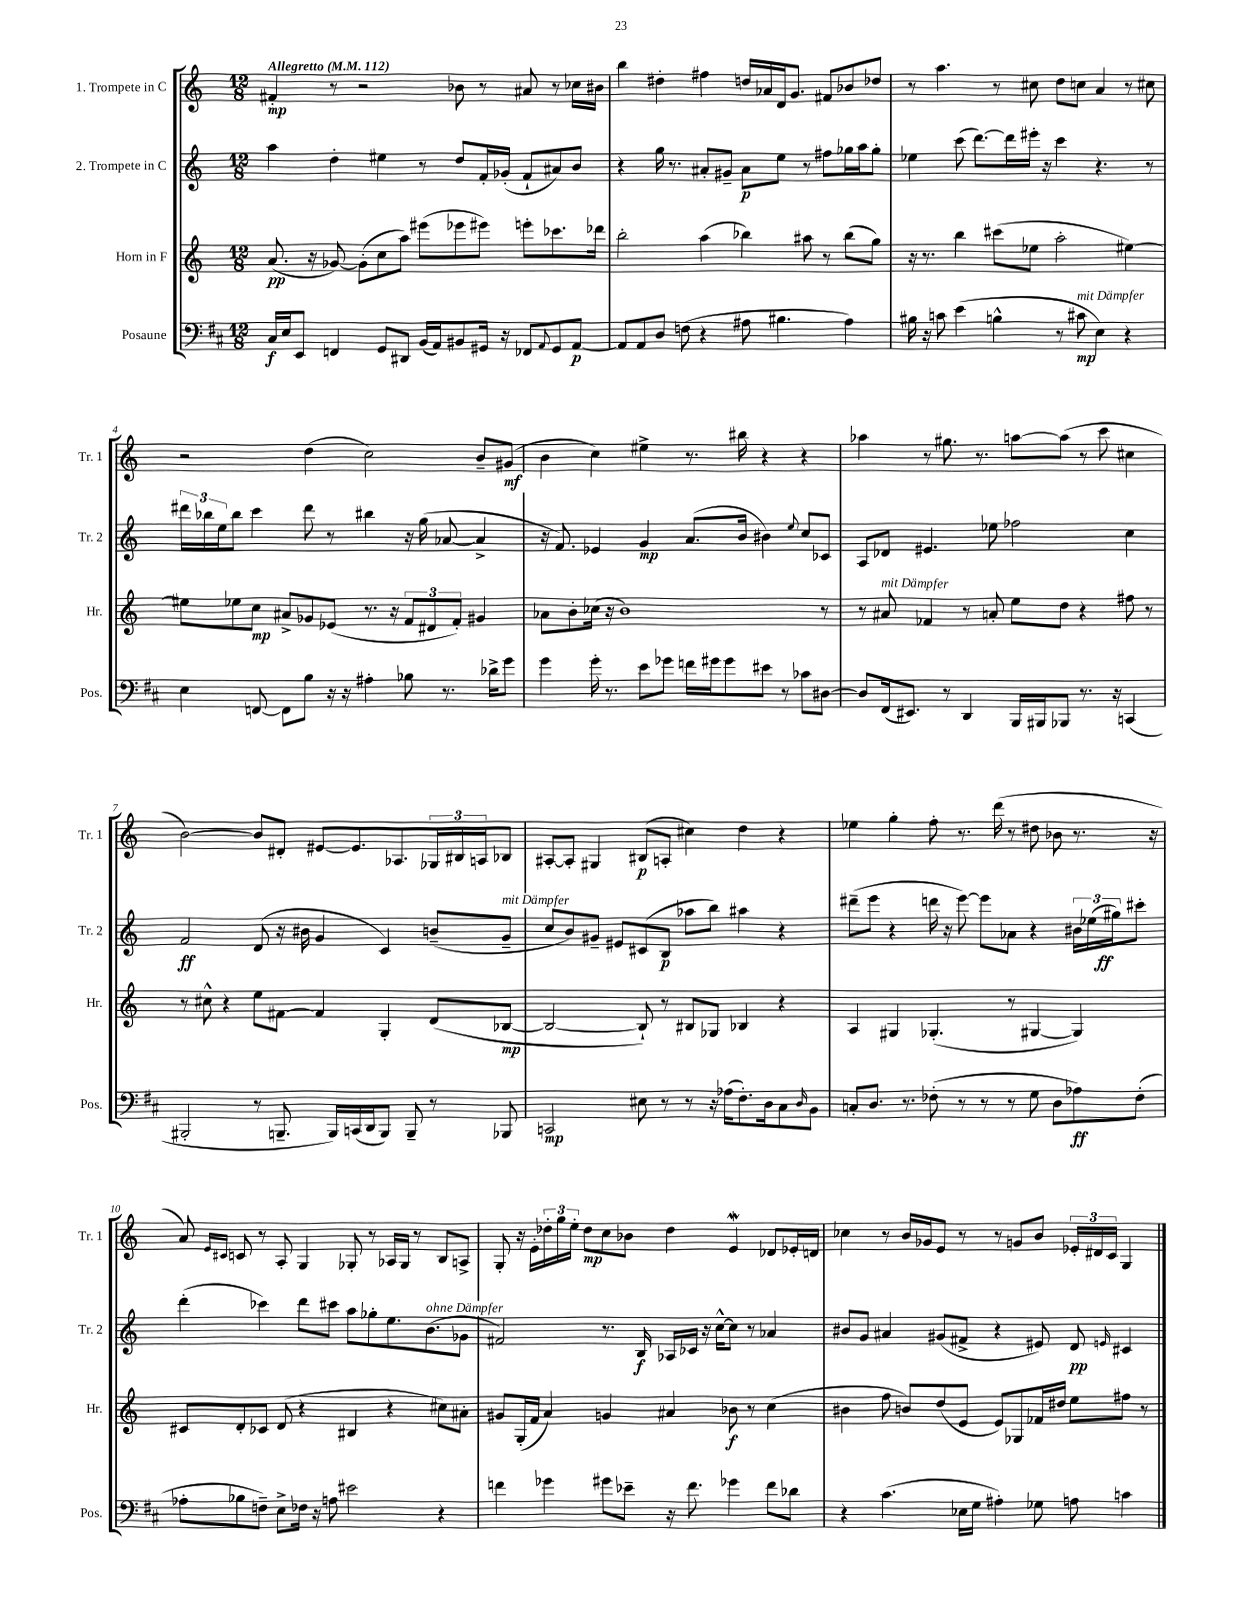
<<
\new StaffGroup <<
\new Staff = "s0" \with { instrumentName = "1. Trompete in C" shortInstrumentName = "Tr. 1" } {
    \clef treble \key c \major \numericTimeSignature \time 12/8 \tempo "Allegretto" 4 = 112
    fis'4-.\mp r8 r2 bes'8 r8 ais'8 r8 ces''16 bis'16 |
    b''4 dis''4-. fis''4 d''16 aes'16 d'16 g'8. fis'8 bes'8 des''8 |
    r8 a''4. r8 cis''8 d''8 c''8 a'4 r8 cis''8 |
    r2 d''4( c''2) b'8-- gis'8\mf( |
    b'4 c''4) eis''4-> r8. bis''16 r4 r4 |
    aes''4 r8 gis''8. r8. a''8~ a''8( r8 c'''8 cis''4 |
    b'2~) b'8 dis'8-. eis'8~ eis'8. aes8. \tuplet 3/2 { ges16 bis16 a16 } bes8 |
    ais8~-. ais8-. gis4 bis8\p( a8-. cis''4) d''4 r4 |
    ees''4 g''4-. f''8-. r8. d'''16( r8 dis''8 bes'8 r8. r16 |
    a'8) \grace { e'16 cis'16 } c'8 r8 a8-. g4 ges8-. r8 aes16 ges16 r8 b8 a8-> |
    g8-. r16 e'16-. \tuplet 3/2 { des''16-. g''16 e''16-. } des''8\mp c''8 bes'8 des''4 e'4\mordent des'8 ees'16-. d'16 |
    ces''4 r8 b'16 ges'16 e'8 r8 r8 g'8 b'8 \tuplet 3/2 { ees'16-. dis'16 c'16 } g4 \bar "|." |
}
\new Staff = "s1" \with { instrumentName = "2. Trompete in C" shortInstrumentName = "Tr. 2" } {
    \clef treble \key c \major \numericTimeSignature \time 12/8
    a''4 d''4-. eis''4 r8 d''8 f'16-. ges'16-.( f'8-! ais'8) b'8 |
    r4 g''16 r8. ais'8-. gis'8-- ais'8\p e''8 r8 fis''8 ges''16 a''16 ges''8-. |
    ees''4 c'''8( d'''8.~) d'''16 eis'''16-. r16 c'''4 r4. r8 |
    \tuplet 3/2 { dis'''16 bes''16 e''16 } bes''8 c'''4 dis'''8 r8 bis''4 r16 g''16( aes'8~ aes'4-> |
    r16 f'8.) ees'4 g'4\mp a'8.( b'16 bis'4) \appoggiatura { e''8 } c''8 ces'8 |
    a8 des'8 eis'4. ees''8 fes''2 c''4 |
    f'2\ff d'8( r16 bis'16 g'4 c'4) b'8--( g'8--^\markup { \italic "mit Dämpfer" } |
    c''8 b'8) gis'8-- eis'8 cis'8( b8\p aes''8 b''8) ais''4 r4 |
    dis'''8--( e'''8 r4 d'''16 r16 e'''8~) e'''8 aes'8 r4 \tuplet 3/2 { bis'16 ees''16( gis''16\ff) } cis'''8-. |
    d'''4-.( ces'''4) d'''8 cis'''8 a''8 ges''8-. e''8. b'8.^\markup { \italic "ohne Dämpfer" }( ges'8 |
    fis'2) r8. b16\f aes16 ces'16 r16 c''16~-^ c''8 r8 aes'4 |
    bis'8 g'8 ais'4 gis'8( fis'8-> r4 eis'8) d'8\pp \grace { e'16 } cis'4 \bar "|." |
}
\new Staff = "s2" \with { instrumentName = "Horn in F" shortInstrumentName = "Hr." } {
    \clef treble \key c \major \numericTimeSignature \time 12/8
    a'8.\pp( r16 ges'8~) ges'8-.( c''8 a''8) eis'''8( ees'''8 eis'''8) e'''8-. ces'''8. des'''16 |
    b''2-. a''4( bes''4) ais''8 r8 bes''8( g''8) |
    r16 r8. b''4 cis'''8( ees''8 a''2-. eis''4~) |
    eis''8 ees''8 c''8\mp ais'8-> ges'8 ees'8( r8. r16 \tuplet 3/2 { f'8 dis'8 f'8-.) } gis'4 |
    aes'8 b'8-. ces''16( r16 b'1) r8 |
    r8 ais'8^\markup { \italic "mit Dämpfer" } fes'4 r8 a'8-. e''8 d''8 r4 fis''8 r8 |
    r8 cis''8-^ r4 e''8 fis'8~ fis'4 g4-. d'8( bes8~\mp |
    bes2~ bes8-!) r8 bis8 ges8 bes4 r4 |
    a4 gis4 ges4.-.( r8 gis4~ gis4) |
    cis'8 d'8-. ces'8 d'8( r4 bis4 r4 cis''8) ais'8-. |
    gis'8 g16-.( f'16 a'4) g'4 ais'4 bes'8\f r8 c''4( |
    bis'4 f''8 b'8) d''8( e'8 e'8) ges8 fes'16 dis''16 e''8 fis''8 r8 \bar "|." |
}
\new Staff = "s3" \with { instrumentName = "Posaune" shortInstrumentName = "Pos." } {
    \clef bass \key d \major \numericTimeSignature \time 12/8
    cis16\f e16 e,8 f,4 g,8 dis,8 b,16( a,16) bis,8 gis,16 r16 fes,8 \appoggiatura { a,8 } gis,8 a,8~\p |
    a,8 a,8 d8 f8( r4 ais8 bis4. ais4) |
    bis16 r16 c'8 e'4( b4-^ r8 cis'8\mp^\markup { \italic "mit Dämpfer" } e4) r4 |
    e4 f,8~ f,8 b8 r16 r16 ais4-. bes8 r8. des'16-> g'8 |
    g'4 g'16-. r8. e'8 ges'8 f'16 gis'16 gis'8 eis'8 r8 ces'8 dis8~ |
    dis8 fis,16( eis,8.) r8 d,4 b,,16 bis,,16 bes,,8 r8. r16 c,4( |
    bis,,2-. r8 b,,8.-- b,,16) c,16( d,16 b,,8) b,,8-- r8 bes,,8 |
    c,2\mp eis8 r8 r8 r16 aes16( fis8.-.) d16 cis8 \grace { d16 } b,8 |
    c8-. d8. r8. fes8-.( r8 r8 r8 g8 d8 aes8\ff) fes8-.( |
    aes8-. bes8 f8--) e8-> fes16 r16 a8 eis'2 r4 |
    f'4 ges'4 gis'8 ees'8-- r16 f'8. ges'4 f'8 des'8 |
    r4 cis'4.( ees16 g16 ais4-.) ges8 a8 c'4 \bar "|." |
}
>>
>>
